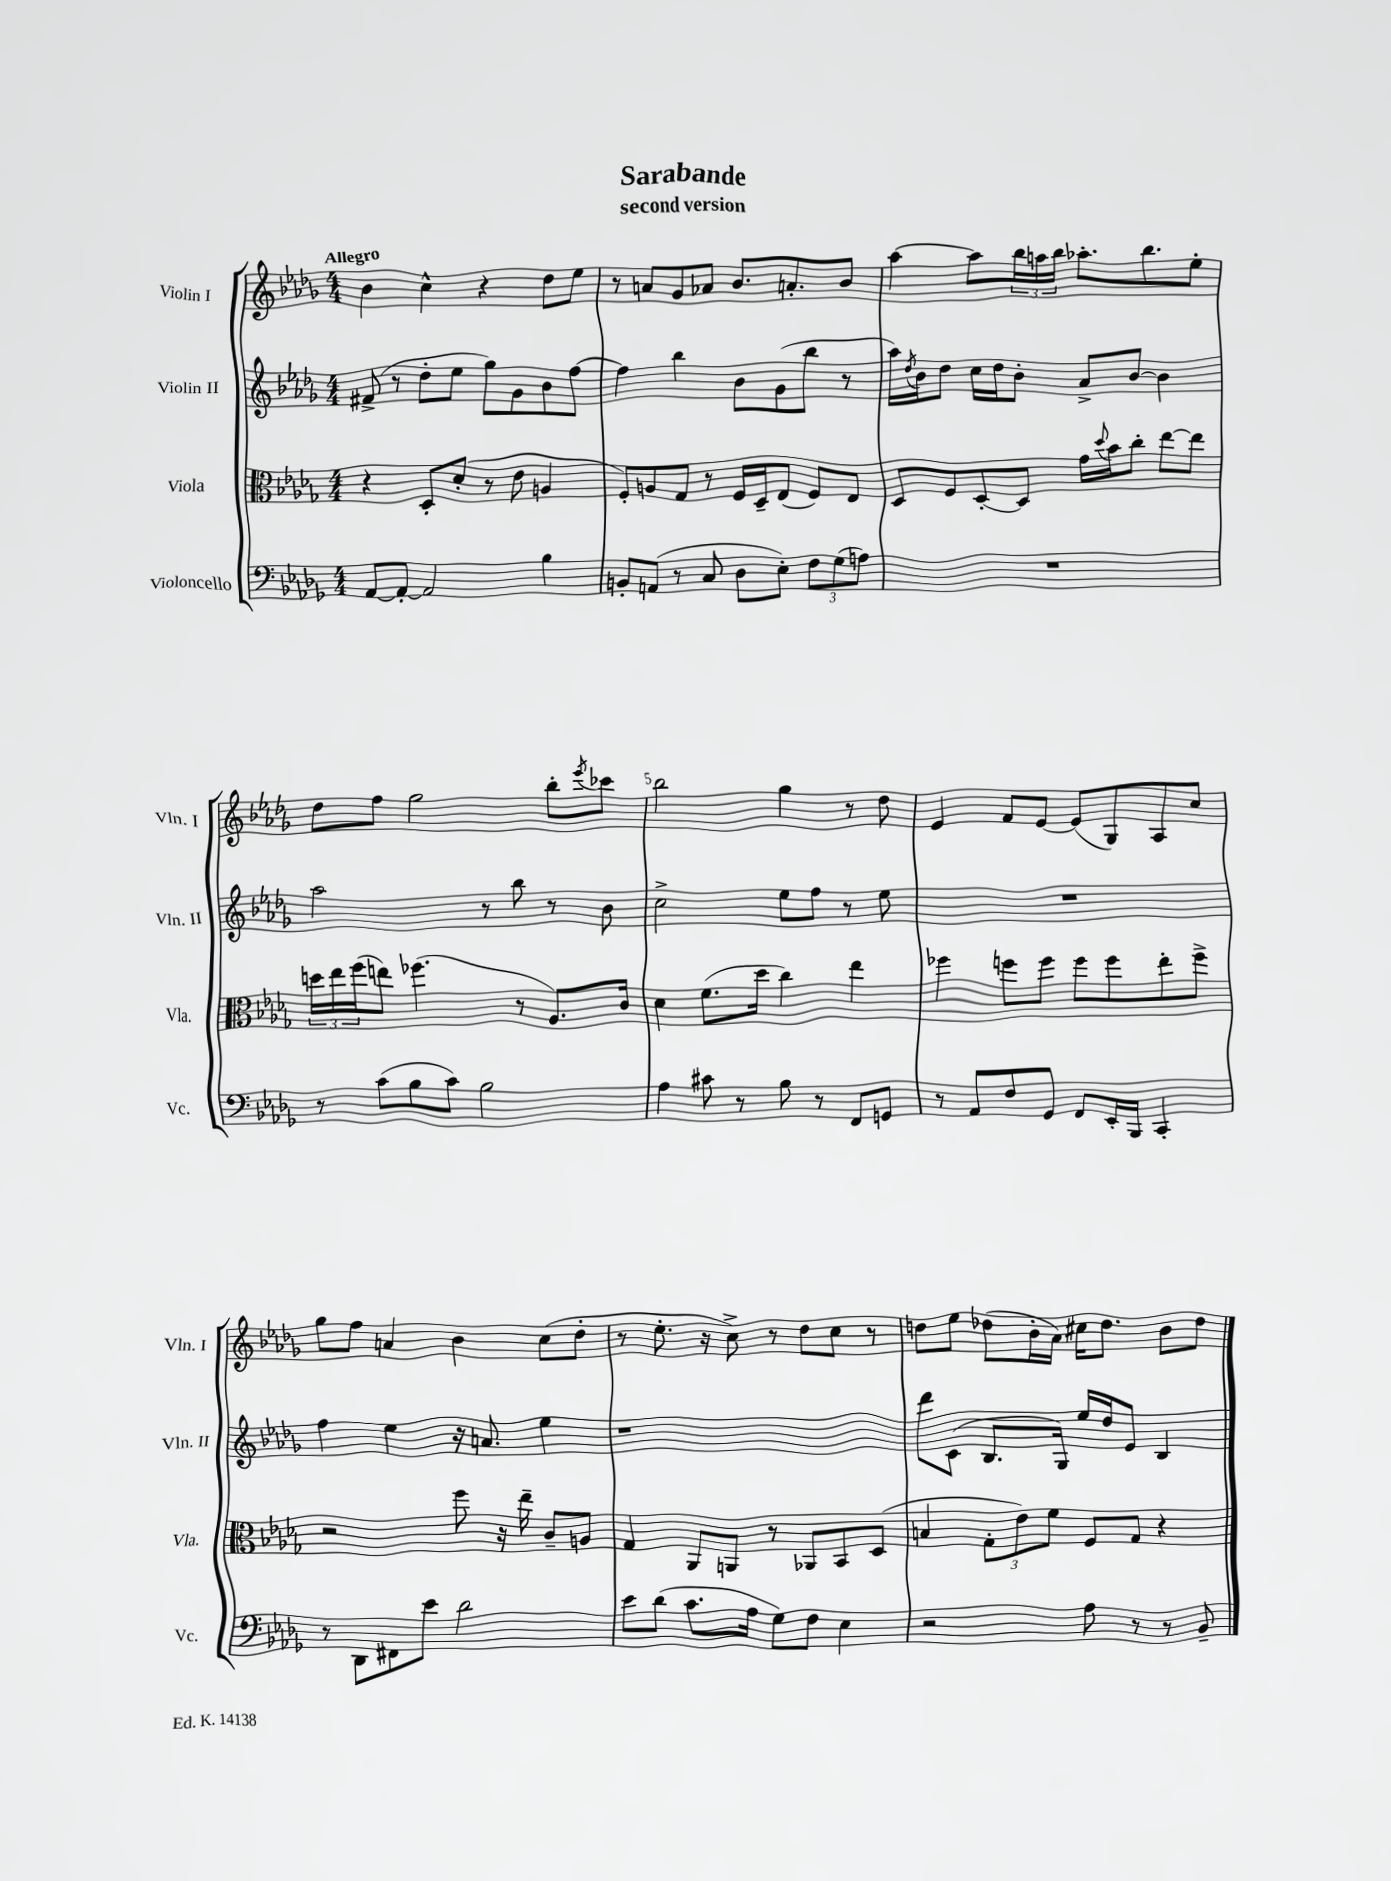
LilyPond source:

\header { title = "Sarabande" subtitle = "second version" }
<<
\new StaffGroup <<
\new Staff = "s0" \with { instrumentName = "Violin I" shortInstrumentName = "Vln. I" } {
    \clef treble \key des \major \numericTimeSignature \time 4/4 \tempo "Allegro"
    bes'4 c''4-^ r4 des''8 ees''8 |
    r8 a'8 ges'8 aes'8 bes'8. a'8.-. bes'8 |
    aes''4~ aes''8 \tuplet 3/2 { bes''16 a''16 bes''16 } aes''8.-. bes''8. ees''8-. |
    des''8 f''8 ges''2 bes''8-. \acciaccatura { ees'''8 } ces'''8 |
    bes''2 ges''4 r8 des''8 |
    ees'4 f'8 ees'8~ ees'8( ges8) aes8 c''8 |
    ges''8 f''8 a'4 bes'4 c''8( des''8-. |
    r8 ees''8.-. r16 c''8->) r8 des''8 c''8 r8 |
    d''8 ees''8 des''8( bes'16-. aes'16) cis''16 des''8. bes'8 des''8 \bar "|." |
}
\new Staff = "s1" \with { instrumentName = "Violin II" shortInstrumentName = "Vln. II" } {
    \clef treble \key des \major \numericTimeSignature \time 4/4
    fis'8->( r8 des''8-. ees''8 ges''8) ges'8 bes'8 f''8~ |
    f''4 bes''4 bes'8 ges'8( bes''8 r8 |
    aes''16) \acciaccatura { des''8 } bes'16 des''8 c''16 des''16 bes'8-. aes'8-> bes'8~ bes'4 |
    aes''2 r8 bes''8 r8 bes'8 |
    c''2-> ees''8 f''8 r8 ees''8 |
    R1 |
    f''4 ees''4 r16 a'8. ees''4 |
    r1 |
    des'''8 c'8( bes8. ges16) ees''16 des''16 ees'8 bes4 \bar "|." |
}
\new Staff = "s2" \with { instrumentName = "Viola" shortInstrumentName = "Vla." } {
    \clef alto \key des \major \numericTimeSignature \time 4/4
    r4 des8-. des'8-.( r8 ees'8 a4 |
    f8-.) a8 ges8 r8 f16 des16-- ees8( f8) ees8 |
    des8 f8 des8~-. des8 ges'16 \appoggiatura { des''8 } bes'16 c''8-. ees''8~ ees''8 |
    \tuplet 3/2 { d''16 ees''16 f''16( } e''8) fes''4.( r8 aes8.) c'16 |
    des'4 f'8.( des''16 c''4) ees''4 |
    fes''4 f''8 f''8 f''8 f''8 ees''8-. f''8-> |
    r2 f''8 r16 ees''16-- c'8-- a8 |
    ges4 aes,8 a,8 r8 aes,8 bes,8 des8( |
    b4 \tuplet 3/2 { ges8-. ees'8) f'8 } f8 ges8 r4 \bar "|." |
}
\new Staff = "s3" \with { instrumentName = "Violoncello" shortInstrumentName = "Vc." } {
    \clef bass \key des \major \numericTimeSignature \time 4/4
    aes,8~ aes,8~-. aes,2 bes4 |
    b,8-. a,8( r8 c8 des8 ees8-.) \tuplet 3/2 { f8 ges8( a8) } |
    R1 |
    r8 c'8( bes8 c'8) bes2 |
    aes4 cis'8 r8 bes8 r8 f,8 g,8 |
    r8 aes,8 f8 ges,8 f,8 ees,16-. bes,,16 c,4-. |
    r8 des,8 fis,8 ees'8 des'2 |
    ees'8 des'8( c'8. aes16 ges8) f8 ees4 |
    r2 aes8 r8 r8 bes,8-- \bar "|." |
}
>>
>>
\layout { \context { \Score \override BarNumber.break-visibility = ##(#f #t #t) barNumberVisibility = #(every-nth-bar-number-visible 5) } }
